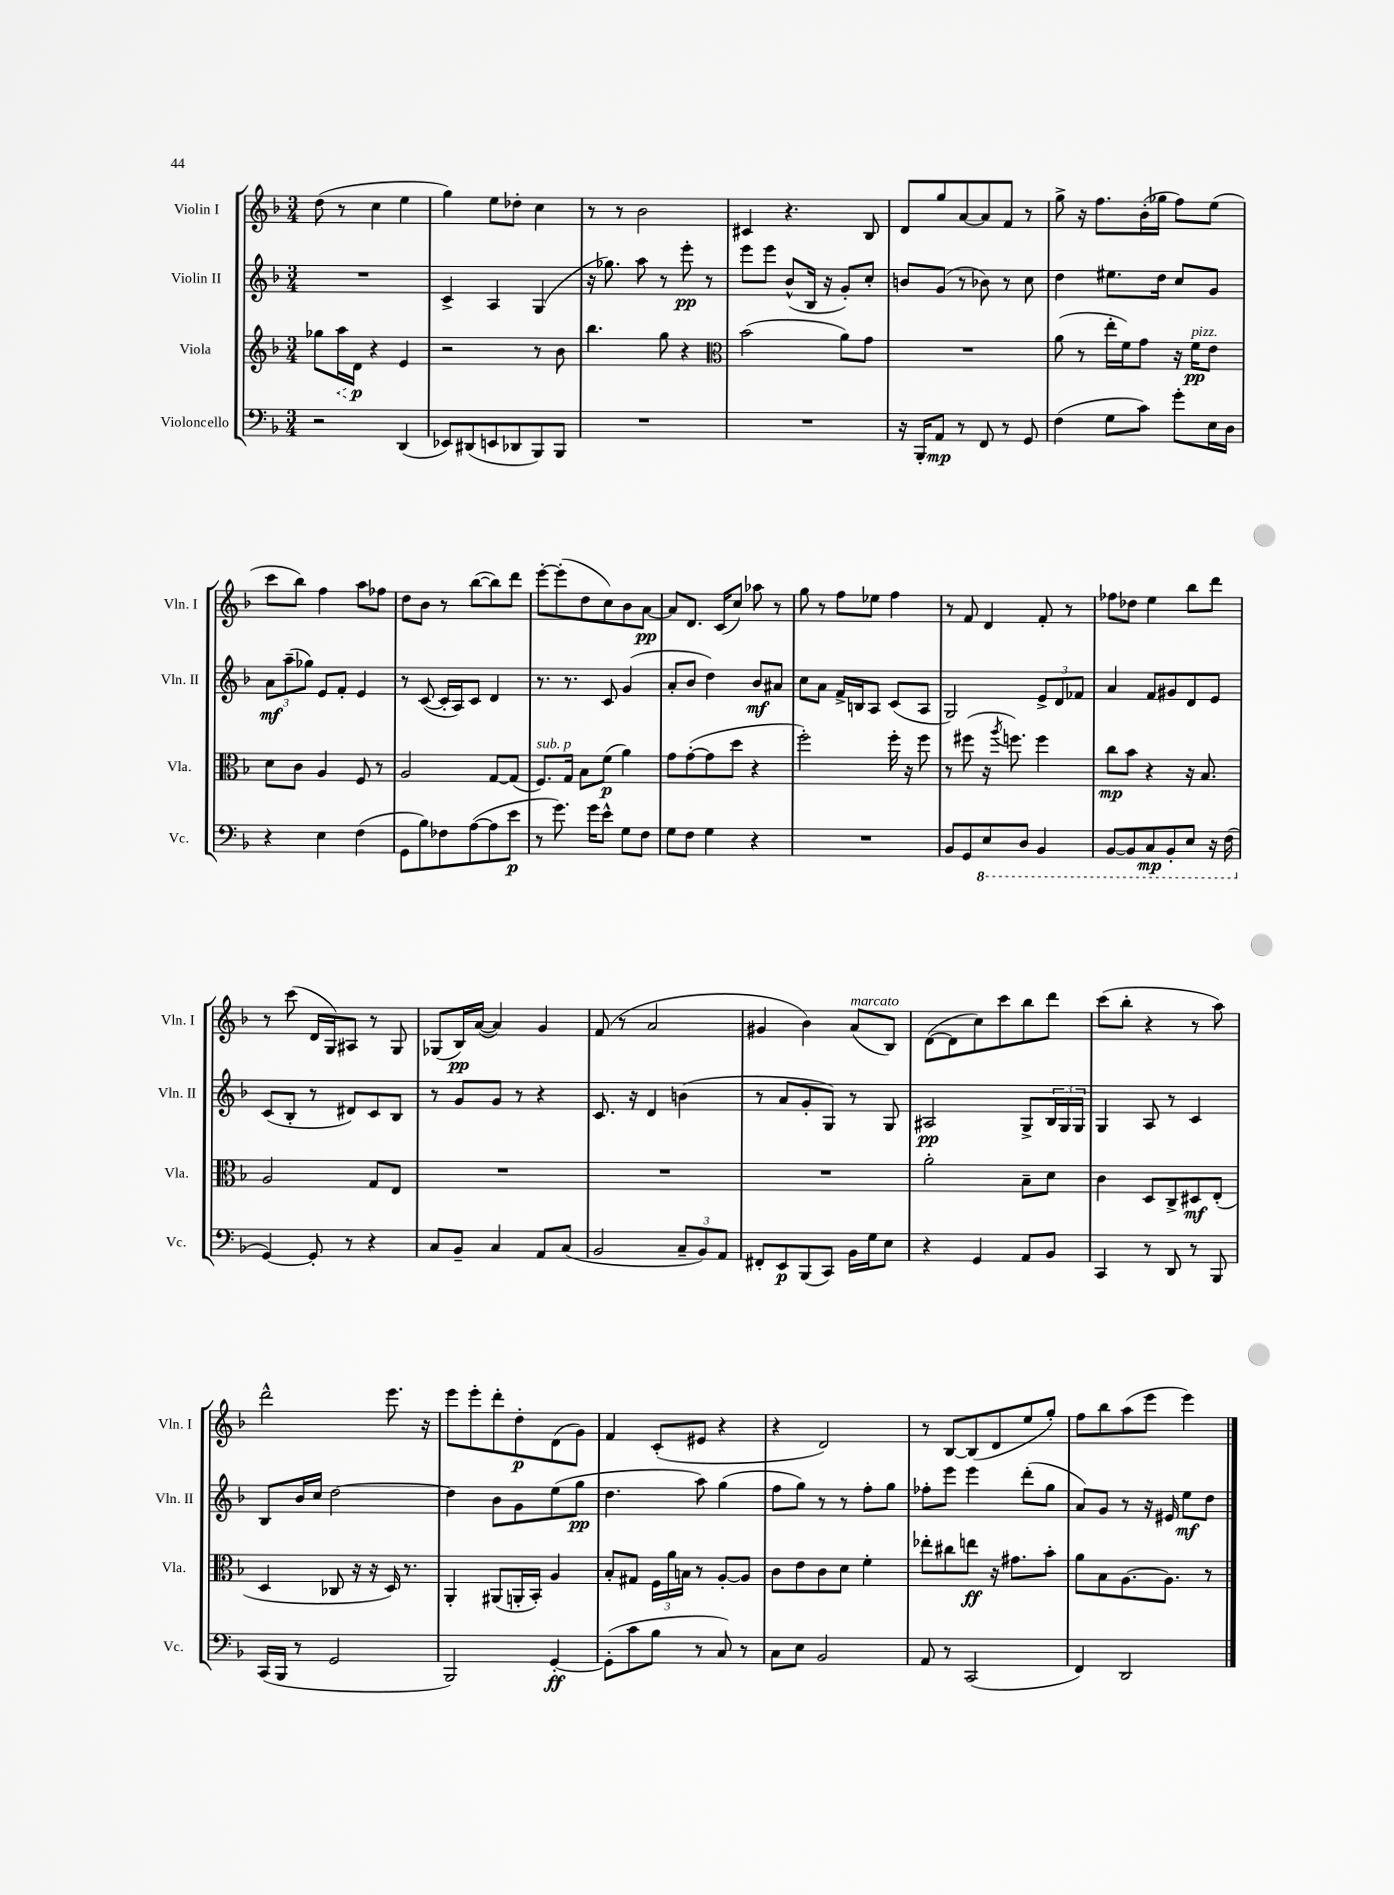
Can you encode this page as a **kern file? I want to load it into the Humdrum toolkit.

**kern	**dynam	**kern	**dynam	**kern	**dynam	**kern	**dynam
*part4	*part4	*part3	*part3	*part2	*part2	*part1	*part1
*staff4	*staff4	*staff3	*staff3	*staff2	*staff2	*staff1	*staff1
*I"Violoncello	*	*I"Viola	*	*I"Violin II	*	*I"Violin I	*
*I'Vc.	*	*I'Vla.	*	*I'Vln. II	*	*I'Vln. I	*
*clefF4	*	*clefG2	*	*clefG2	*	*clefG2	*
*k[b-]	*	*k[b-]	*	*k[b-]	*	*k[b-]	*
*M3/4	*	*M3/4	*	*M3/4	*	*M3/4	*
=3	=3	=3	=3	=3	=3	=3	=3
2r	.	8gg-X\L	.	2.r	.	(8dd\	.
!	!	!	!LO:HP:b	!	!	!	!
.	.	16aa\L	<	.	.	8r	.
.	.	16d\JJ	p	.	.	.	.
.	.	4r	[	.	.	4cc\	.
(4DD/	.	4e/	.	.	.	4ee\	.
=4	=4	=4	=4	=4	=4	=4	=4
8EE-X/L)	.	2r	.	4c^/	.	4gg\)	.
(8DD#X/	.	.	.	.	.	.	.
8EEn/	.	.	.	4A/	.	8ee\L	.
8DD-X/	.	.	.	.	.	8dd-X'\J	.
8BBB-/)	.	8r	.	(4G/	.	4cc\	.
8BBB-/J	.	8b-\	.	.	.	.	.
=5	=5	=5	=5	=5	=5	=5	=5
2.r	.	4.bb-\	.	16r	.	8r	.
.	.	.	.	8.gg-X\)	.	.	.
.	.	.	.	.	.	8r	.
.	.	.	.	8aa\	.	2b-\	.
.	.	8gg\	.	8r	.	.	.
.	.	4r	.	8eee'\	pp	.	.
.	.	.	.	8r	.	.	.
=6	=6	=6	=6	=6	=6	=6	=6
*	*	*clefC3	*	*	*	*	*
2.r	.	(2b-\	.	8eee\L	.	4c#X/	.
.	.	.	.	8eee\J	.	.	.
.	.	.	.	(8b-^^/L	.	4.r	.
.	.	.	.	16B-/Jk	.	.	.
.	.	.	.	16r	.	.	.
.	.	8a\L)	.	8g'/L)	.	.	.
.	.	8g\J	.	8cc'/J	.	8B-/	.
=7	=7	=7	=7	=7	=7	=7	=7
16r	.	2.r	.	8bn/L	.	8d/L	.
16BBB-'/KL	.	.	.	.	.	.	.
8AA/J	mp	.	.	(8g/J	.	8gg/	.
8r	.	.	.	8r	.	[8a/	.
8FF/	.	.	.	8b-X\)	.	8a/]	.
8r	.	.	.	8r	.	8f/J	.
8GG/	.	.	.	8cc\	.	8r	.
=8	=8	=8	=8	=8	=8	=8	=8
(4F\	.	(8a\	.	4dd\	.	8gg^\	.
.	.	8r	.	.	.	16r	.
.	.	.	.	.	.	8.ff\L	.
8G\L	.	16ee'\LL	.	8.ee#X\L	.	.	.
.	.	16f\J)	.	.	.	.	.
8c\J)	.	8g\J	.	.	.	(16b-'\L	.
.	.	.	.	16dd\Jk	.	16gg-X\JJ	.
8g'\L	.	16r	.	8cc/L	.	8ff\L)	.
!	!	!LO:TX:a:i:t=pizz.	!	!	!	!	!
.	.	16f\KL	pp	.	.	.	.
16E\L	.	8e\J	.	8g/J	.	(8ee\J	.
16D\JJ	.	.	.	.	.	.	.
!!LO:LB:g=z
=9	=9	=9	=9	=9	=9	=9	=9
4r	.	8d\L	.	12a\L	mf	8ccc\L	.
.	.	.	.	(12aa~\	.	.	.
.	.	8c\J	.	.	.	8bb-\J)	.
.	.	.	.	12gg-X\J)	.	.	.
4E\	.	4A/	.	8e/L	.	4ff\	.
.	.	.	.	8f'/J	.	.	.
(4F\	.	8F/	.	4e/	.	8aa\L	.
.	.	8r	.	.	.	8ff-X\J	.
=10	=10	=10	=10	=10	=10	=10	=10
8GG\L	.	2A/	.	8r	.	8dd\L	.
8B-\)	.	.	.	([8c/	.	8b-\J	.
8F-X\	.	.	.	16c'/LL]	.	8r	.
.	.	.	.	16A/J)	.	.	.
([8A\	.	.	.	8c/J	.	([8bb-\L	.
8A\]	.	[8G/L	.	4d/	.	8bb-\])	.
8e\J	p	(8G/J]	.	.	.	8ddd\J	.
=11	=11	=11	=11	=11	=11	=11	=11
!	!	!LO:TX:a:i:t=sub. p	!	!	!	!	!
8r	.	8.F/L)	.	8.r	.	[8eee'\L	.
8.g\)	.	.	.	.	.	(8eee'\]	.
.	.	16G/Jk	.	8.r	.	.	.
.	.	8B-\L	.	.	.	8dd\	.
16g\KL	.	.	.	.	.	.	.
8e^^\J	.	(8f\J	p	8c/	.	8cc\)	.
8G\L	.	4a\)	.	(4g/	.	8b-\	.
8F\J	.	.	.	.	.	[8a\J	pp
=12	=12	=12	=12	=12	=12	=12	=12
8G\L	.	8g\L	.	8a'/L	.	8a/L]	.
8F\J	.	([8g'\	.	8b-/J	.	8.d/J	.
4G\	.	8g\]	.	4dd\)	.	.	.
.	.	.	.	.	.	(16c/KL	.
.	.	8dd\J	.	.	.	8cc/J)	.
4r	.	4r	.	8b-/L	mf	8aa-X\	.
.	.	.	.	8a#X/J	.	8r	.
=13	=13	=13	=13	=13	=13	=13	=13
2.r	.	2ff'\)	.	8cc\L	.	8gg\	.
.	.	.	.	8a\J	.	8r	.
.	.	.	.	16f^/LL	.	8ff\L	.
.	.	.	.	16Bn/J	.	.	.
.	.	.	.	8A/J	.	8ee-X\J	.
.	.	16ff'\	.	(8c/L	.	4ff\	.
.	.	16r	.	.	.	.	.
.	.	8ff\	.	8A/J	.	.	.
=14	=14	=14	=14	=14	=14	=14	=14
8BB-/L	.	8r	.	2G/)	.	8r	.
8GG/	.	(8ff#X\	.	.	.	8f/	.
*8ba	*	*	*	*	*	*	*
8EE/	.	16r	.	.	.	4d/	.
.	.	8qaa/	.	.	.	.	.
.	.	8.ffn\)	.	.	.	.	.
8DD/J	.	.	.	.	.	.	.
4BBB-/	.	4ff\	.	12e^/L	.	8f'/	.
.	.	.	.	12d/	.	.	.
.	.	.	.	.	.	8r	.
.	.	.	.	12f-X/J	.	.	.
=15	=15	=15	=15	=15	=15	=15	=15
[8BBB-/L	.	8cc\L	mp	4a/	.	8ff-X\L	.
8BBB-/]	.	8b-\J	.	.	.	8dd-X\J	.
8CC/	mp	4r	.	8f/L	.	4ee\	.
8BBB-'/	.	.	.	8g#X/	.	.	.
8EE/J	.	16r	.	8d/	.	8bb-\L	.
.	.	8.B-/	.	.	.	.	.
16r	.	.	.	8e/J	.	8ddd\J	.
(16FF\	.	.	.	.	.	.	.
!!LO:LB:g=z
=16	=16	=16	=16	=16	=16	=16	=16
*X8ba	*	*	*	*	*	*	*
[4GG/)	.	2A/	.	(8c/L	.	8r	.
.	.	.	.	8B-'/J	.	(8ccc\	.
8GG'/]	.	.	.	8r	.	16d/LL	.
.	.	.	.	.	.	16G/J)	.
8r	.	.	.	8d#X/L)	.	8A#X/J	.
4r	.	8G/L	.	8c/	.	8r	.
.	.	8E/J	.	8B-/J	.	8G/	.
=17	=17	=17	=17	=17	=17	=17	=17
8C/L	.	2.r	.	8r	.	(8G-X/L	.
8BB-~/J	.	.	.	8g/L	.	16B-/L)	pp
.	.	.	.	.	.	([16a/JJ	.
4C/	.	.	.	8g/J	.	4a/])	.
.	.	.	.	8r	.	.	.
8AA/L	.	.	.	4r	.	4g/	.
(8C/J	.	.	.	.	.	.	.
=18	=18	=18	=18	=18	=18	=18	=18
2BB-/	.	2.r	.	8.c/	.	(8f/	.
.	.	.	.	.	.	8r	.
.	.	.	.	16r	.	.	.
.	.	.	.	4d/	.	2a/	.
12C~/L	.	.	.	(4bn\	.	.	.
12BB-/)	.	.	.	.	.	.	.
12AA/J	.	.	.	.	.	.	.
=19	=19	=19	=19	=19	=19	=19	=19
8FF#X'/L	.	2.r	.	8r	.	4g#X/	.
8EE/	p	.	.	8a/L	.	.	.
(8BBB-/	.	.	.	8g'/	.	4b-\)	.
8CC/J)	.	.	.	8G/J)	.	.	.
!	!	!	!	!	!	!LO:TX:a:i:t=marcato	!
16BB-\LL	.	.	.	8r	.	(8a/L	.
16G\J	.	.	.	.	.	.	.
8E\J	.	.	.	8G/	.	8B-/J)	.
=20	=20	=20	=20	=20	=20	=20	=20
4r	.	2a'\	.	2A#X/	pp	([8d\L	.
.	.	.	.	.	.	8d\]	.
4GG/	.	.	.	.	.	8cc\)	.
.	.	.	.	.	.	8ccc\	.
8AA/L	.	8B-~\L	.	8G^/L	.	8bb-\	.
8BB-/J	.	8d\J	.	24B-/L	.	8ddd\J	.
.	.	.	.	24G/	.	.	.
.	.	.	.	24G/JJ	.	.	.
=21	=21	=21	=21	=21	=21	=21	=21
4CC/	.	4c\	.	4G/	.	(8ccc\L	.
.	.	.	.	.	.	8bb-'\J	.
8r	.	8D/L	.	8A/	.	4r	.
8DD/	.	8C^/	.	8r	.	.	.
8r	.	8D#X/	mf	4c/	.	8r	.
8BBB-/	.	(8E'/J	.	.	.	8aa\)	.
!!LO:LB:g=z
=22	=22	=22	=22	=22	=22	=22	=22
(16CC/LL	.	4D/	.	8B-/L	.	2ddd^^\	.
16BBB-/JJ	.	.	.	.	.	.	.
8r	.	.	.	16b-/L	.	.	.
.	.	.	.	16cc/JJ	.	.	.
2GG/	.	8C-X/	.	[2dd\	.	.	.
.	.	16r	.	.	.	.	.
.	.	16r	.	.	.	.	.
.	.	16D/)	.	.	.	8.eee\	.
.	.	8.r	.	.	.	.	.
.	.	.	.	.	.	16r	.
=23	=23	=23	=23	=23	=23	=23	=23
2BBB-/)	.	4AA'/	.	4dd\]	.	8eee\L	.
.	.	.	.	.	.	8eee'\	.
.	.	(8AA#X/L	.	8b-\L	.	8ddd'\	.
.	.	16AAn'/L	.	8g\	.	8dd'\	p
.	.	16BB-'/JJ)	.	.	.	.	.
[4GG'/	ff	4A/	.	(8ee\	.	(8d\	.
.	.	.	.	8gg\J	pp	8g\J)	.
=24	=24	=24	=24	=24	=24	=24	=24
(8GG'\L]	.	8B-'/L	.	4.dd\	.	4f/	.
8c\	.	8G#X/J	.	.	.	.	.
8B-\J	.	24F\LL	.	.	.	(8c'/L	.
.	.	24a\	.	.	.	.	.
.	.	24Bn\JJ	.	.	.	.	.
8r	.	8r	.	8aa\)	.	8e#X/J	.
8C/)	.	[8A'/L	.	(4gg\	.	4r	.
8r	.	8A/J]	.	.	.	.	.
=25	=25	=25	=25	=25	=25	=25	=25
8C\L	.	8c\L	.	8ff\L	.	4r	.
8E\J	.	8e\	.	8gg\J)	.	.	.
2BB-/	.	8c\	.	8r	.	2d/)	.
.	.	8d\J	.	8r	.	.	.
.	.	4f'\	.	8ff'\L	.	.	.
.	.	.	.	8gg\J	.	.	.
=26	=26	=26	=26	=26	=26	=26	=26
8AA/	.	8ee-X'\L	.	8ff-X'\L	.	8r	.
8r	.	8cc#X\	.	8eee\J	.	[8B-/L	.
(2CC/	.	8een\J	ff	4eee\	.	(8B-/]	.
.	.	16r	.	.	.	8d/	.
.	.	8.g#X\L	.	.	.	.	.
.	.	.	.	(8ddd'\L	.	8ee/	.
.	.	8b-'\J	.	8gg\J	.	8gg'/J)	.
=27	=27	=27	=27	=27	=27	=27	=27
4FF/)	.	8a\L	.	8a/L)	.	8ff\L	.
.	.	8B-\	.	8g/J	.	8bb-\	.
2DD/	.	[8.A\	.	8r	.	(8aa\	.
.	.	.	.	16r	.	8eee\J	.
.	.	8.A\J]	.	16e#X/	.	.	.
.	.	.	.	8ee\L	mf	4eee\)	.
.	.	8r	.	8dd\J	.	.	.
==	==	==	==	==	==	==	==
*-	*-	*-	*-	*-	*-	*-	*-
